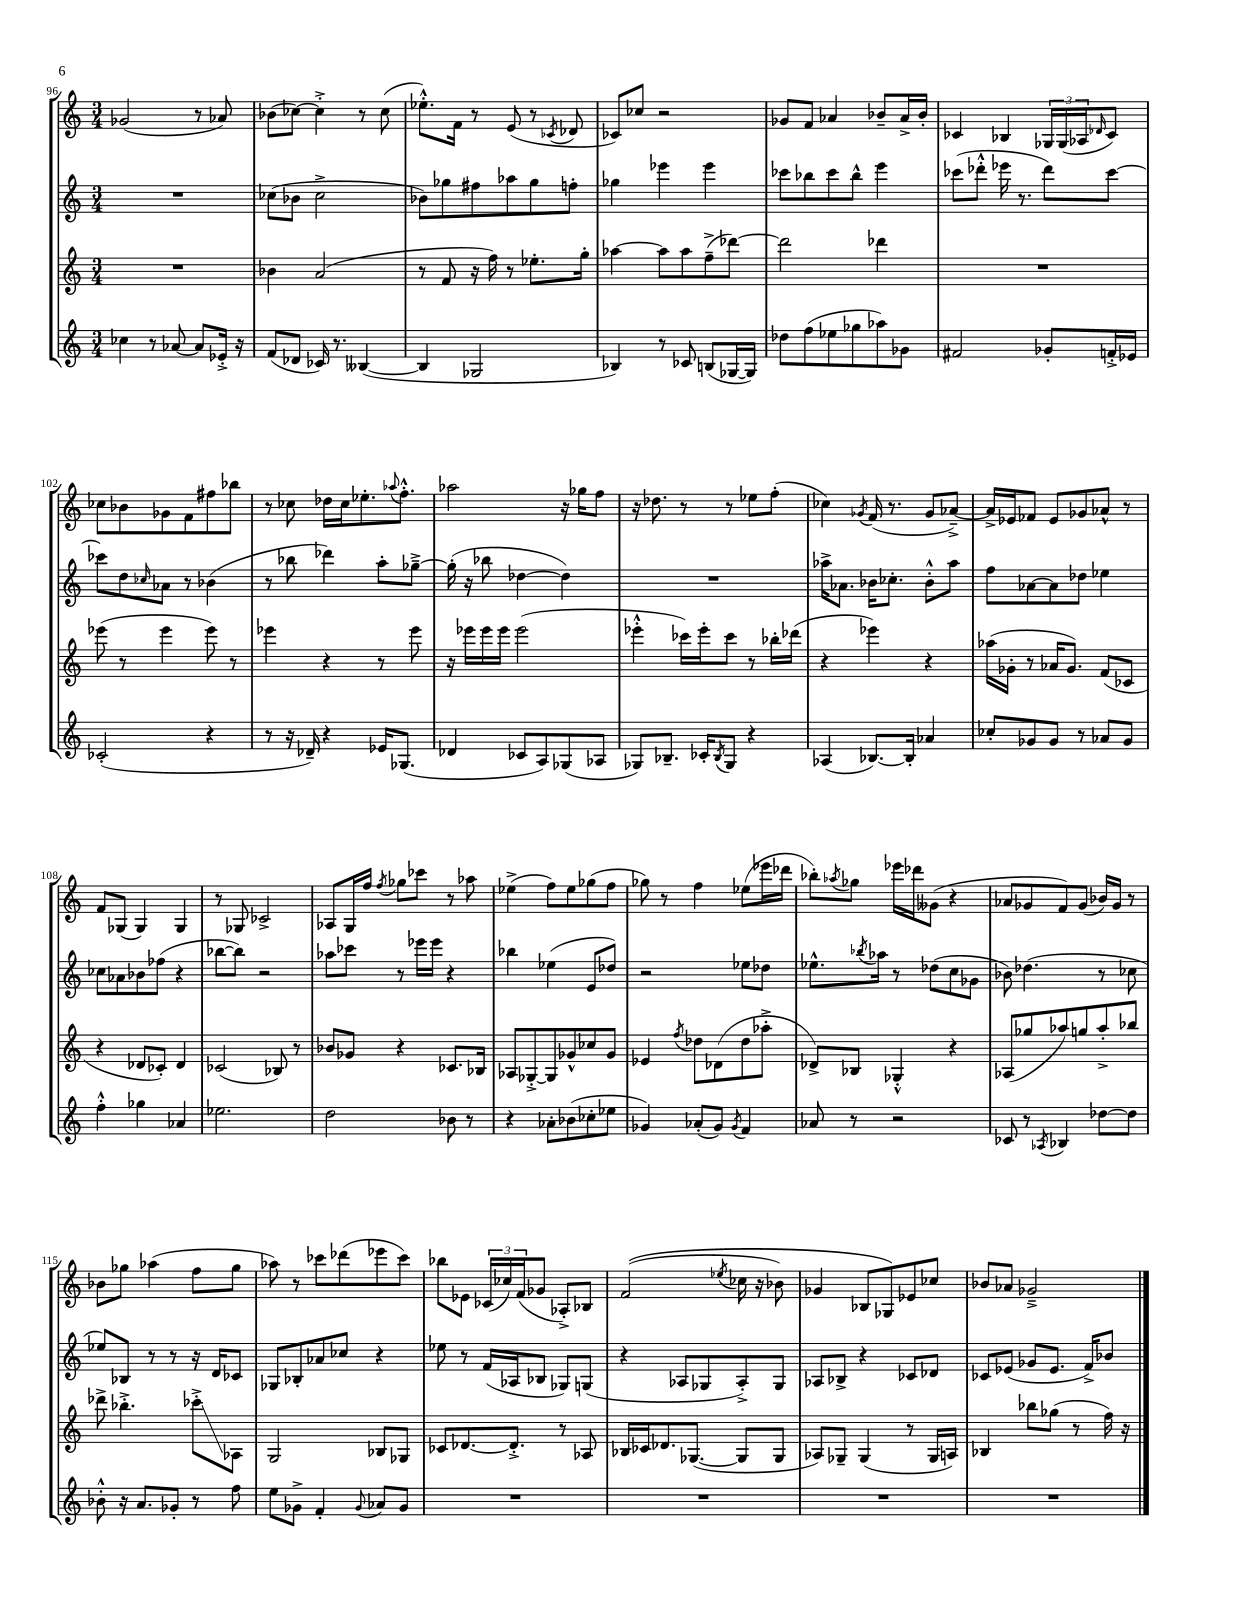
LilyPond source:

<<
\new StaffGroup <<
\new Staff = "s0" {
    \clef treble \key c \major \numericTimeSignature \time 3/4
    ges'2( r8 aes'8) |
    bes'8( ces''8~) ces''4-.-> r8 ces''8( |
    ees''8.-.-^) f'16 r8 e'8( r8 \acciaccatura { ces'8 } des'8 |
    ces'8) ces''8 r2 |
    ges'8 f'8 aes'4 bes'8-- aes'16-> bes'16-. |
    ces'4 bes4 \tuplet 3/2 { ges16 ges16( aes16 } \grace { des'16 } ces'8) |
    ces''8 bes'8 ges'8 f'8 fis''8 bes''8 |
    r8 ces''8 des''16 ces''16 ees''8.-. \appoggiatura { aes''8 } f''8.-.-^ |
    aes''2 r16 ges''16 f''8 |
    r16 des''8. r8 r8 ees''8 f''8-.( |
    ces''4) \acciaccatura { ges'8 } f'16( r8. ges'8 aes'8~--->) |
    aes'16-> ees'16 fes'8 ees'8 ges'8 aes'8-^ r8 |
    f'8 ges8( ges4) ges4 |
    r8 ges8 ces'2-> |
    aes8 g16 f''16 \acciaccatura { f''8 } ges''8 ces'''8 r8 aes''8 |
    ees''4->( f''8) ees''8 ges''8( f''8 |
    ges''8) r8 f''4 ees''8( ees'''16 des'''16 |
    bes''8-.) \acciaccatura { aes''8 } ges''8 ees'''16 des'''16 geses'8( r4 |
    aes'8 ges'8 f'8) ges'8( bes'16) ges'16 r8 |
    bes'8 ges''8 aes''4( f''8 ges''8 |
    aes''8) r8 ces'''8 des'''8( ees'''8 ces'''8) |
    bes''8 ees'8 \tuplet 3/2 { ces'16( ces''16) f'16( } ges'8 aes8-.->) bes8 |
    f'2(\( \acciaccatura { ees''8 } ces''16 r16 bes'8) |
    ges'4 bes8 ges8\) ees'8 ces''8 |
    bes'8 aes'8 ges'2---> \bar "|." |
}
\new Staff = "s1" {
    \clef treble \key c \major \numericTimeSignature \time 3/4
    R2. |
    ces''8( bes'8 ces''2-> |
    bes'8) ges''8 fis''8 aes''8 ges''8 f''8-. |
    ges''4 ees'''4 ees'''4 |
    ces'''8 bes''8 ces'''8 bes''8-^ e'''4 |
    ces'''8( des'''8-.-^ ees'''16 r8. des'''8) ces'''8~ |
    ces'''8 d''8 \grace { ces''16 } aes'8 r8 bes'4( |
    r8 bes''8 des'''4) a''8-. ges''8~---> |
    ges''16-.( r16 bes''8 des''4~ des''4) |
    R2. |
    aes''16-> aes'8. bes'16 ces''8.-. bes'8-.-^ aes''8 |
    f''8 aes'8~ aes'8 des''8 ees''4 |
    ces''8 aes'8 bes'8 fes''8( r4 |
    bes''8~ bes''8) r2 |
    aes''8 ces'''8 r8 ees'''16 ees'''16 r4 |
    bes''4 ees''4( e'8 des''8) |
    r2 ees''8 des''8 |
    ees''8.-^ \acciaccatura { bes''8 } aes''16 r8 des''8( c''8 ges'8 |
    bes'8) des''4.( r8 ces''8 |
    ees''8) bes8 r8 r8 r16 d'16 ces'8 |
    ges8 bes8-. aes'8 ces''8 r4 |
    ees''8 r8 f'16( aes16 bes8 ges8) g8( |
    r4 aes8 ges8 aes8-.->) ges8 |
    aes8 bes8-> r4 ces'8 des'8 |
    ces'8 ees'8( ges'8 ees'8. f'16->) bes'8 \bar "|." |
}
\new Staff = "s2" {
    \clef treble \key c \major \numericTimeSignature \time 3/4
    R2. |
    bes'4 a'2( |
    r8 f'8 r16 f''16) r8 ees''8.-. g''16-. |
    aes''4~ aes''8 aes''8 f''8--->( des'''8~) |
    des'''2 des'''4 |
    R2. |
    ees'''8( r8 ees'''4 ees'''8) r8 |
    ees'''4 r4 r8 ees'''8 |
    r16 ees'''16 ees'''16 ees'''16 ees'''2( |
    ees'''4-.-^ ces'''16) ees'''16-. ces'''8 r8 bes''16-. des'''16( |
    r4 ees'''4) r4 |
    aes''16( ges'16-. r8 aes'16 ges'8.) f'8( ces'8 |
    r4 des'8 ces'8-.) des'4 |
    ces'2( bes8) r8 |
    bes'8 ges'8 r4 ces'8. bes16 |
    aes8 ges8~-.-> ges8 ges'8-^ ces''8 ges'8 |
    ees'4 \acciaccatura { f''8 } des''8 des'8( des''8 aes''8-.-> |
    des'8->) bes8 ges4-.-^ r4 |
    aes8( ges''8 aes''8) g''8 aes''8-.-> bes''8 |
    des'''8-> bes''4.-.-> ces'''8-.->\glissando aes8 |
    g2 bes8 ges8 |
    ces'8 des'8.~ des'8.-.-> r8 aes8 |
    bes16 ces'16 des'8. ges8.~( ges8 ges8 |
    aes8) ges8-- ges4( r8 ges16 a16) |
    bes4 bes''8 ges''8( r8 f''16) r16 \bar "|." |
}
\new Staff = "s3" {
    \clef treble \key c \major \numericTimeSignature \time 3/4
    ces''4 r8 aes'8~ aes'8 ees'16-.-> r16 |
    f'8( des'8 ces'16) r8. beses4~( |
    beses4 ges2 |
    bes4) r8 ces'8 b8( ges16~ ges16) |
    des''8 f''8( ees''8 ges''8 aes''8) ges'8 |
    fis'2 ges'8-. f'16-.-> ees'16 |
    ces'2-.( r4 |
    r8 r16 des'16--) r4 ees'16 ges8.( |
    des'4 ces'8 a8) ges8( aes8 |
    ges8) bes8.-- ces'16-. \acciaccatura { bes8 } ges8 r4 |
    aes4( bes8.~) bes16-. aes'4 |
    ces''8-. ges'8 ges'8 r8 aes'8 ges'8 |
    f''4-.-^ ges''4 aes'4 |
    ees''2. |
    d''2 bes'8 r8 |
    r4 aes'8-. bes'8( ces''8-. ees''8 |
    ges'4) aes'8-.( ges'8) \acciaccatura { ges'8 } f'4 |
    aes'8 r8 r2 |
    ces'8 r8 \acciaccatura { aes8 } bes4 des''8~ des''8 |
    bes'8-.-^ r16 a'8. ges'8-. r8 f''8 |
    e''8 ges'8-> f'4-. \appoggiatura { ges'8 } aes'8 ges'8 |
    R2. |
    R2. |
    R2. |
    R2. \bar "|." |
}
>>
>>
\layout { \context { \Score currentBarNumber = #96 } }
